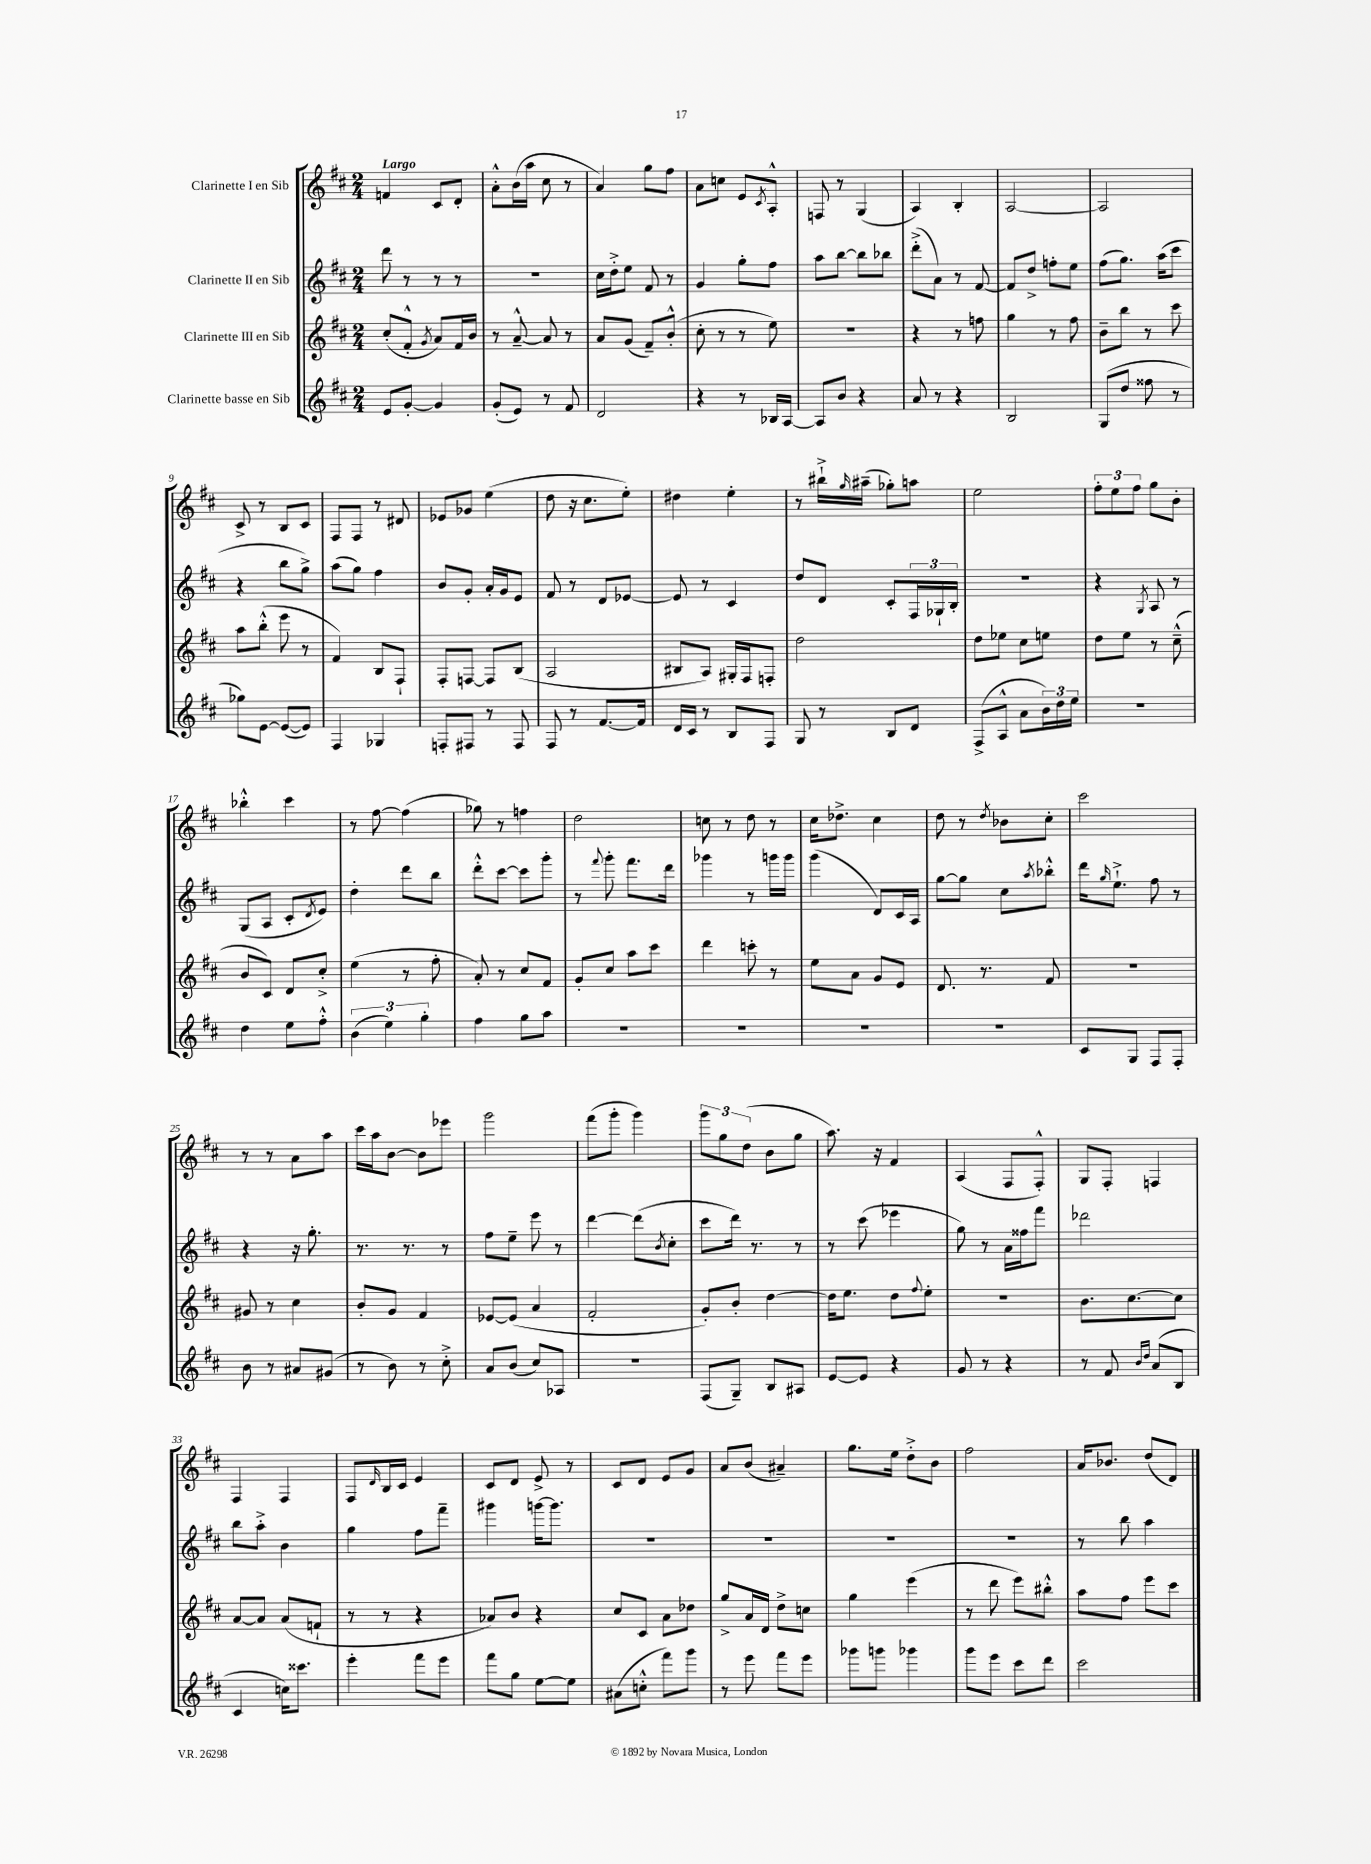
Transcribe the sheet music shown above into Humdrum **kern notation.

**kern	**kern	**kern	**kern
*staff4	*staff3	*staff2	*staff1
*clefG2	*clefG2	*clefG2	*clefG2
*k[f#c#]	*k[f#c#]	*k[f#c#]	*k[f#c#]
*M2/4	*M2/4	*M2/4	*M2/4
8e	(8cc#'	8ddd	4f
[8g'	8f#'^^	8r	.
.	8qg	.	.
4g]	8a)	8r	8c#
.	16f#	8r	8d'
.	16b	.	.
=	=	=	=
(8g'	8r	2r	8a'^^
8e)	[8a~^^	.	(16b
.	.	.	16aa
8r	8a]	.	8cc#
8f#	8r	.	8r
=	=	=	=
2d	8a	16cc#	4a)
.	.	16dd'^	.
.	(8g	8ee	.
.	8f#~)	8f#	8gg
.	(8b'^^	8r	8ff#
=	=	=	=
4r	8cc#'	4g	8a
.	8r	.	8cc
8r	8r	8gg'	8e
.	.	.	8qc#
16B-	8ee)	8ff#	8A'^^
[16A	.	.	.
=	=	=	=
8A]	2r	8aa	8F
8b	.	[8bb	8r
4r	.	8bb]	(4G
.	.	8bb-	.
=	=	=	=
8a	4r	(8ddd'^	4A)
8r	.	8a)	.
4r	8r	8r	4B'
.	8ff	[8f#	.
=	=	=	=
2B	4gg	8f#]	[2A
.	.	8dd^	.
.	8r	8ff'	.
.	8ff#	8ee	.
=	=	=	=
(8G	8b~	(8ff#	2A]
8dd	8bb	8.gg)	.
8ff##	8r	.	.
.	.	(16aa	.
8r	8ccc#	8ccc#	.
=	=	=	=
8gg-)	8aa	4r	8c#^
[8e	(8bb'^^	.	8r
(8e_	8eee	8bb	8B
8e])	8r	8gg^)	8c#
=	=	=	=
4F#	4f#)	(8aa	8F#
.	.	8gg)	8F#
4G-	8B	4ff#	8r
.	8F#`	.	8d#
=	=	=	=
8F'	8F#'	8b	8e-
8F#	[8F	8g'	8g-
8r	8F]	16a'	(4ee
.	.	16g	.
8F#	(8B	8e	.
=	=	=	=
8F#	2A	8f#	8dd
8r	.	8r	16r
.	.	.	8.cc#
[8.f#	.	8d	.
.	.	[8e-	8ee')
16f#]	.	.	.
=	=	=	=
16d	8B#	8e-]	4dd#
16c#	.	.	.
8r	8A)	8r	.
8B	16G#'	4c#	4ee'
.	16F#	.	.
8F#	8F'	.	.
=	=	=	=
8G	2dd	8dd	8r
8r	.	8d	16bb#`^
.	.	.	16qqgg
.	.	.	(16aa#~
8B	.	8c#'	8gg-')
8d	.	24F#	8aa
.	.	24G-`	.
.	.	24B'	.
=	=	=	=
(8F#^	8dd	2r	2ee
8A^^	8ee-	.	.
8a	8cc#	.	.
24b)	8ee	.	.
24dd	.	.	.
24ee	.	.	.
=	=	=	=
2r	8dd	4r	12ff#'
.	.	.	12ee
.	8ee	.	.
.	.	.	12ff#
.	.	8qG	.
.	8r	8A	8gg
.	(8cc#~^^	8r	8b'
=	=	=	=
4dd	8b	(8G	4bb-'^^
.	8c#)	8A	.
8ee	8d	8c#'	4ccc#
.	.	8qd	.
8ff#'^^	8cc#'^	8e)	.
=	=	=	=
(6b	(4ee	4dd'	8r
.	.	.	[8ff#
6ee)	.	.	.
.	8r	8ddd	(4ff#]
6gg'	.	.	.
.	8ff#'	8bb	.
=	=	=	=
4ff#	8a')	8ddd'^^	8gg-)
.	8r	[8ccc#	8r
8gg	8cc#	8ccc#]	4ff
8aa	8f#	8ggg'	.
=	=	=	=
2r	8g'	8r	2dd
.	.	8qqfff#	.
.	8cc#	8ggg'	.
.	8aa	8.fff#	.
.	8ccc#	.	.
.	.	16ddd	.
=	=	=	=
2r	4ddd	4ggg-	8cc
.	.	.	8r
.	8ccc'	8r	8dd
.	8r	16ggg	8r
.	.	16ggg	.
=	=	=	=
2r	8ee	(4ggg	16cc#
.	.	.	8.dd-^
.	8a	.	.
.	8g	8d)	4cc#
.	8e	16c#	.
.	.	16A	.
=	=	=	=
2r	8.d	[8gg	8dd
.	.	8gg]	8r
.	8.r	.	.
.	.	.	8qdd
.	.	8cc#	8b-
.	.	8qaa	.
.	8f#	8bb-'^^	8cc#'
=	=	=	=
8c#	2r	16ddd	2ccc#
.	.	16qqgg	.
.	.	8.ee`^	.
8G	.	.	.
8F#	.	8ff#	.
8F#'	.	8r	.
=	=	=	=
8b	8g#	4r	8r
8r	8r	.	8r
8a#	4cc#	16r	8a
.	.	8.gg'	.
(8g#	.	.	8aa
=	=	=	=
8r	8b'	8.r	16ccc#
.	.	.	16aa
8b)	8g	.	[8b
.	.	8.r	.
8r	4f#	.	8b]
8cc#'^	.	8r	8eee-
=	=	=	=
8a	[8e-	8ff#	2ggg
(8b	(8e-]	8ee~	.
8cc#)	4a	8eee	.
8A-	.	8r	.
=	=	=	=
2r	2f#'	[4ddd	(8fff#
.	.	.	8ggg'
.	.	(8ddd]	4ggg)
.	.	8qb	.
.	.	8cc#'	.
=	=	=	=
(8F#	8g')	8ccc#	12ggg
.	.	.	12gg
8G~)	8b'	16ddd)	.
.	.	.	(12dd
.	.	8.r	.
8B	[4dd	.	8b
8A#	.	8r	8gg
=	=	=	=
[8e	16dd]	8r	8.aa)
.	8.ee	.	.
8e]	.	(8ccc#	.
.	.	.	16r
4r	8dd	4eee-	4f#
.	8qqff#	.	.
.	8ee'	.	.
=	=	=	=
8g	2r	8gg)	(4A
8r	.	8r	.
4r	.	16a	8F#
.	.	16ff##	.
.	.	8fff#	8F#'^^)
=	=	=	=
8r	8.b	2ddd-	8G
8f#	.	.	8F#'
.	[8.cc#	.	.
16qqb	.	.	.
16qqdd	.	.	.
(8a	.	.	4F
8B	8cc#]	.	.
=	=	=	=
4c#	[8a	8bb	4F#
.	8a]	8aa'^	.
16cc)	(8a	4b	4F#
8.ccc##	.	.	.
.	8f`	.	.
=	=	=	=
4eee'	8r	4gg	8F#
.	.	.	16qqd
.	8r	.	16B
.	.	.	16c#
8fff#	4r	8ff#	4e
8eee	.	8fff#~	.
=	=	=	=
8fff#	8a-)	4ggg#	8c#
8gg	8b	.	8d
[8ee	4r	[16ggg	8e^
.	.	8.ggg]	.
8ee]	.	.	8r
=	=	=	=
(8a#	8cc#	2r	8c#
8cc'^^	8c#	.	8d
8fff#)	8a	.	8e
8ggg	8dd-	.	8g
=	=	=	=
8r	8gg^	2r	8a
8eee	16a	.	(8b
.	16d	.	.
8fff#	8dd^	.	4a#~)
8eee	8cc	.	.
=	=	=	=
8ggg-	4gg	2r	8.gg
8ggg	.	.	.
.	.	.	16ee
4ggg-	(4eee	.	8dd'^
.	.	.	8b
=	=	=	=
8ggg	8r	2r	2ff#
8eee	8ddd	.	.
8ccc#	8eee)	.	.
8ddd	8bb#'^^	.	.
=	=	=	=
2ccc#	8aa	8r	16a
.	.	.	8.b-
.	8ff#	8bb	.
.	8eee	4aa	(8dd
.	8ccc#	.	8d)
==	==	==	==
*-	*-	*-	*-
